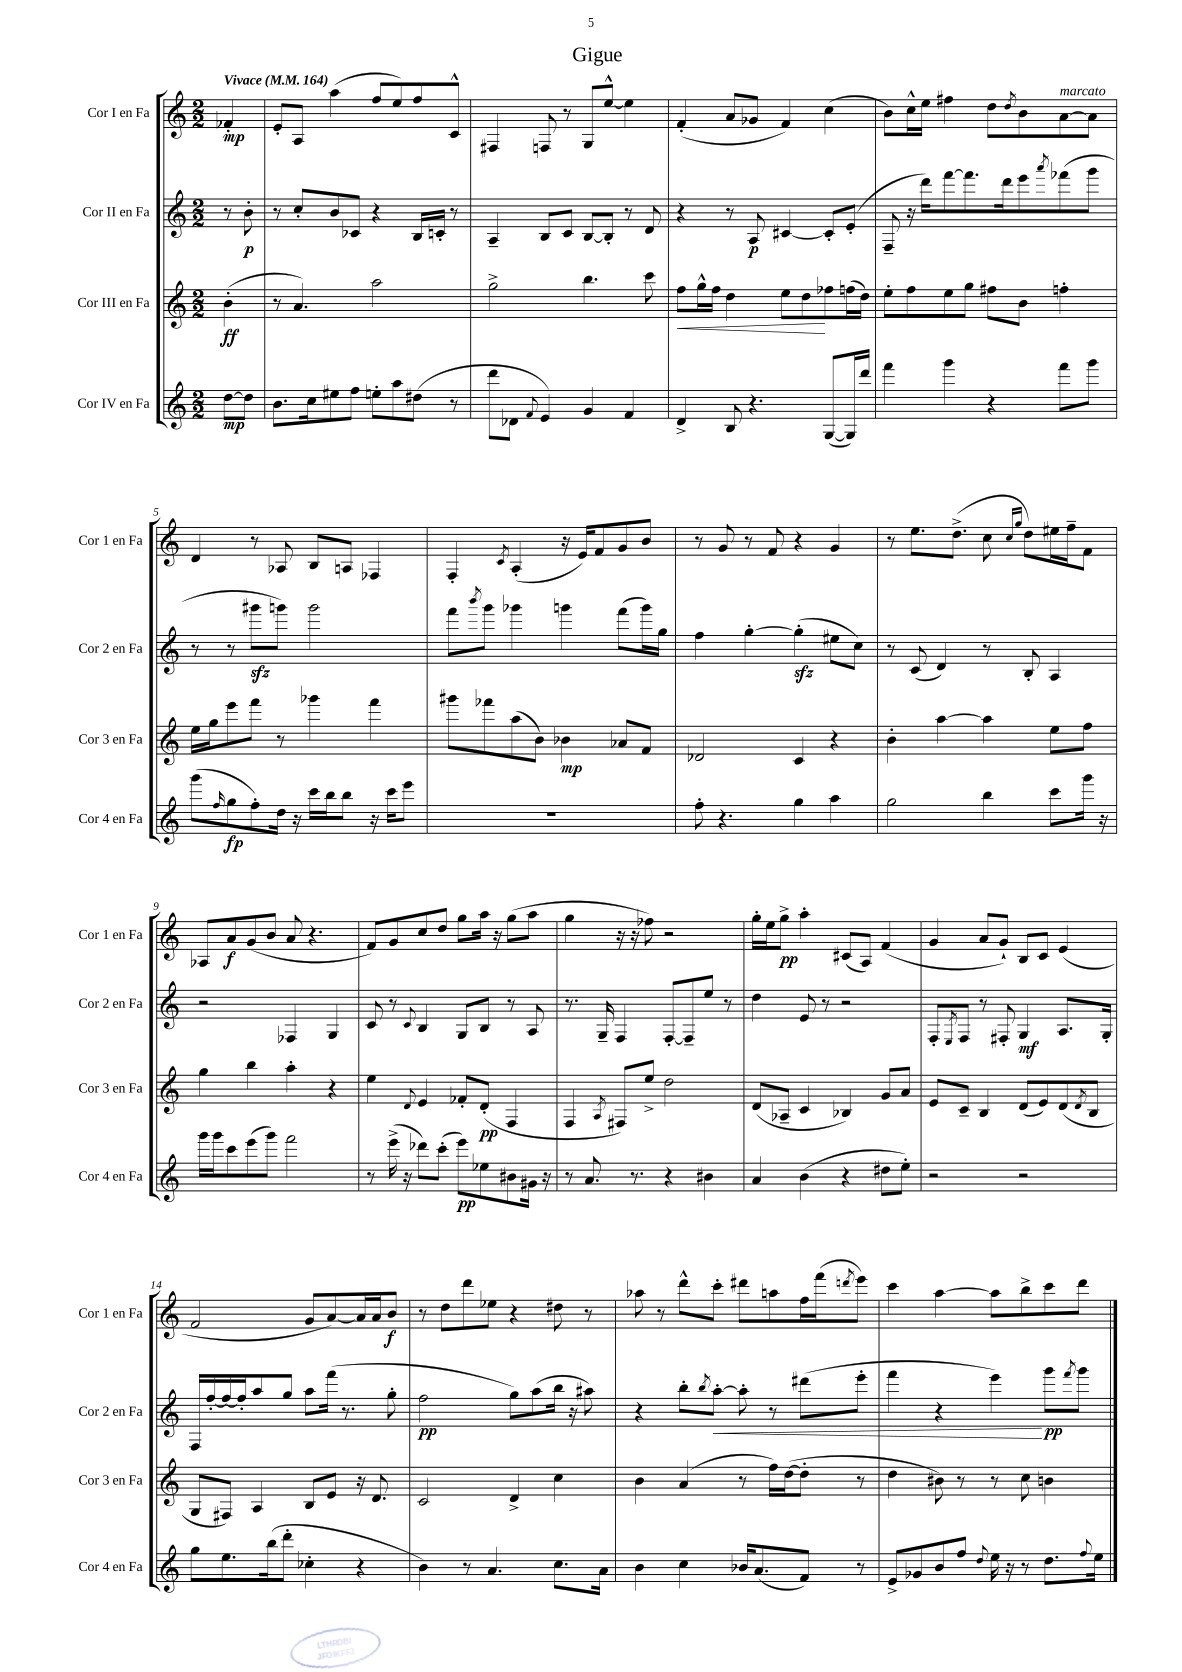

**kern	**dynam	**kern	**dynam	**kern	**dynam	**kern	**dynam
*part4	*part4	*part3	*part3	*part2	*part2	*part1	*part1
*staff4	*staff4	*staff3	*staff3	*staff2	*staff2	*staff1	*staff1
*I"Cor IV en Fa	*	*I"Cor III en Fa	*	*I"Cor II en Fa	*	*I"Cor I en Fa	*
*I'Cor 4 en Fa	*	*I'Cor 3 en Fa	*	*I'Cor 2 en Fa	*	*I'Cor 1 en Fa	*
*clefG2	*	*clefG2	*	*clefG2	*	*clefG2	*
*k[]	*	*k[]	*	*k[]	*	*k[]	*
*M2/2	*	*M2/2	*	*M2/2	*	*M2/2	*
*MM164	*	*MM164	*	*MM164	*	*MM164	*
=	=	=	=	=	=	=	=
!	!	!	!	!	!	!LO:TX:a:B:t=Vivace	!
[8dd\L	mp	(4b'\	ff	8r	.	4f-X'/	mp
8dd\J]	.	.	.	8b'\	p	.	.
=1	=1	=1	=1	=1	=1	=1	=1
8.b\L	.	8r	.	8r	.	8e'/L	.
.	.	4.a/)	.	8cc'/L	.	8A/J	.
16cc\k	.	.	.	.	.	.	.
8ee#X\	.	.	.	8b/	.	(4aa\	.
8ff\J	.	.	.	8c-X/J	.	.	.
8een'\L	.	2aa\	.	4r	.	8ff/L	.
8aa\	.	.	.	.	.	8ee/)	.
(8dd#X\J	.	.	.	16B/LL	.	8ff/	.
.	.	.	.	16cn'/JJ	.	.	.
8r	.	.	.	8r	.	8c^^/J	.
=2	=2	=2	=2	=2	=2	=2	=2
8ddd\L	.	2gg^\	.	4A~/	.	4F#X/	.
8d-X\J	.	.	.	.	.	.	.
8qqf/	.	.	.	.	.	.	.
4e/)	.	.	.	8B/L	.	8Fn/	.
.	.	.	.	8c/J	.	8r	.
4g/	.	4.bb\	.	[8B/L	.	8G/L	.
.	.	.	.	8B'/J]	.	[8ee^^/J	.
4f/	.	.	.	8r	.	4ee\]	.
.	.	8ccc\	.	8d/	.	.	.
=3	=3	=3	=3	=3	=3	=3	=3
!	!	!	!LO:HP:b	!	!	!	!
4d^/	.	8ff\L	<	4r	.	(4f'/	.
.	.	16gg^^\L	.	.	.	.	.
.	.	16ff\JJ	.	.	.	.	.
8B/	.	4dd\	.	8r	.	8a/L	.
4.r	.	.	.	8A/	p	8g-X/J	.
.	.	8ee\L	.	[4c#X/	.	4f/)	.
.	.	8dd\	.	.	.	.	.
([8G/L	.	8ff-X\	[	8c#'/L]	.	(4cc\	.
16G/L])	.	(16ffn\L	.	(8e'/J	.	.	.
16ddd/JJ	.	16dd\JJ)	.	.	.	.	.
=4	=4	=4	=4	=4	=4	=4	=4
4fff\	.	8ee'\L	.	8F~/	.	8b\L)	.
.	.	8ff\	.	16r	.	16cc^^\L	.
.	.	.	.	16ddd\KL)	.	16ee\JJ	.
4ggg\	.	8ee\	.	[8fff\	.	4ff#X\	.
.	.	8gg\J	.	8.fff\]	.	.	.
4r	.	8ff#X\L	.	.	.	8dd\L	.
.	.	.	.	16ddd\k	.	.	.
.	.	.	.	.	.	8qdd/	.
.	.	8b\J	.	8eee\	.	8b\	.
.	.	.	.	8qaaa/	.	.	.
!	!	!	!	!	!	!LO:TX:a:i:t=marcato	!
8fff\L	.	4ffn'\	.	(8fff-X\	.	[8a\	.
8ggg\J	.	.	.	8ggg\J	.	8a\J]	.
!!LO:LB:g=z
=5	=5	=5	=5	=5	=5	=5	=5
(8ggg\L	.	16ee\LL	.	8r	.	4d/	.
.	.	16gg\J	.	.	.	.	.
16qqff/	.	.	.	.	.	.	.
8gg\	fp	8eee\	.	8r	.	.	.
8ff'\)	.	8fff\J	.	8ggg#Xzz\L	.	8r	.
16dd\Jk	.	8r	.	8gggn\J)	.	8A-X/	.
16r	.	.	.	.	.	.	.
16ccc\LL	.	4ggg-X\	.	2ggg\	.	8B/L	.
16bb\J	.	.	.	.	.	.	.
8bb\J	.	.	.	.	.	8An/J	.
16r	.	4fff\	.	.	.	4F-X/	.
16ccc\KL	.	.	.	.	.	.	.
8eee\J	.	.	.	.	.	.	.
=6	=6	=6	=6	=6	=6	=6	=6
1r	.	8ggg#X\L	.	8fff\L	.	4F'/	.
.	.	.	.	8qbbb/	.	.	.
.	.	8fff-X\	.	8ggg\J	.	.	.
.	.	.	.	.	.	8qc/	.
.	.	(8aa\	.	4ggg-X\	.	(4A'/	.
.	.	8b\J)	.	.	.	.	.
.	.	4b-X\	mp	4gggn\	.	16r	.
.	.	.	.	.	.	16e/KL)	.
.	.	.	.	.	.	8f/	.
.	.	8a-X/L	.	(8fff\L	.	8g/	.
.	.	8f/J	.	16ggg\L)	.	8b/J	.
.	.	.	.	16gg\JJ	.	.	.
=7	=7	=7	=7	=7	=7	=7	=7
8ff'\	.	2d-X/	.	4ff\	.	8r	.
4.r	.	.	.	.	.	8g/	.
.	.	.	.	[4gg'\	.	8r	.
.	.	.	.	.	.	8f/	.
4gg\	.	4c/	.	(4ggzz'\]	.	4r	.
4aa\	.	4r	.	8ee#X\L	.	4g/	.
.	.	.	.	8cc\J)	.	.	.
=8	=8	=8	=8	=8	=8	=8	=8
2gg\	.	4b'\	.	8r	.	8r	.
.	.	.	.	(8c/	.	8.ee\L	.
.	.	[4aa\	.	4d/)	.	.	.
.	.	.	.	.	.	(8.dd^\J	.
4bb\	.	4aa\]	.	8r	.	8cc\	.
.	.	.	.	.	.	16qqcc/LL	.
.	.	.	.	.	.	16qqgg/JJ	.
.	.	.	.	8B'/	.	8dd\L)	.
8ccc\L	.	8ee\L	.	4A/	.	16ee#X\L	.
.	.	.	.	.	.	16ff~\J	.
16ggg\Jk	.	8ff\J	.	.	.	8f\J	.
16r	.	.	.	.	.	.	.
!!LO:LB:g=z
=9	=9	=9	=9	=9	=9	=9	=9
16ggg\LL	.	4gg\	.	2r	.	8A-X/L	.
16ggg\J	.	.	.	.	.	.	.
8ccc\	.	.	.	.	.	8a/	f
(8eee\	.	4bb\	.	.	.	(8g/	.
8ggg\J)	.	.	.	.	.	8b/J	.
2fff\	.	4aa'\	.	4F-X/	.	8a/	.
.	.	.	.	.	.	4.r	.
.	.	4r	.	4G/	.	.	.
=10	=10	=10	=10	=10	=10	=10	=10
8r	.	4ee\	.	8c/	.	8f/L)	.
(16eee^\	.	.	.	8r	.	8g/	.
16r	.	.	.	.	.	.	.
.	.	8qqd/	.	8qqc/	.	.	.
8ddd-X\L)	.	4e/	.	4B/	.	8cc/	.
(8ccc'\J	.	.	.	.	.	8dd/J	.
8eee\L)	pp	8f-X'/L	.	8G/L	.	8gg\L	.
8ee-X\	.	(8d'/J	pp	8B/J	.	16aa\Jk	.
.	.	.	.	.	.	16r	.
8b#X\	.	4F/	.	8r	.	(8gg\L	.
16g#X\Jk	.	.	.	8A/	.	8aa\J	.
16r	.	.	.	.	.	.	.
=11	=11	=11	=11	=11	=11	=11	=11
8r	.	4F/	.	8.r	.	4gg\	.
8.a/	.	.	.	.	.	.	.
.	.	.	.	16G~/	.	.	.
.	.	8qA/	.	.	.	.	.
.	.	8F#X/L)	.	4F/	.	16r	.
8.r	.	.	.	.	.	16r	.
.	.	8ee^/J	.	.	.	8ff-X\)	.
4r	.	2dd\	.	[8F'/L	.	2r	.
.	.	.	.	8F~/]	.	.	.
4b#X\	.	.	.	8ee/J	.	.	.
.	.	.	.	8r	.	.	.
=12	=12	=12	=12	=12	=12	=12	=12
4a/	.	(8d/L	.	4dd\	.	16gg'\LL	.
.	.	.	.	.	.	16ee\J	.
.	.	8A-X~/J	.	.	.	8gg^\J	pp
(4b\	.	4c/	.	8e/	.	4aa'\	.
.	.	.	.	8r	.	.	.
4r	.	4B-X/)	.	2r	.	(8c#X/L	.
.	.	.	.	.	.	8A/J)	.
8dd#X\L	.	8g/L	.	.	.	(4f/	.
8ee'\J)	.	8a/J	.	.	.	.	.
=13	=13	=13	=13	=13	=13	=13	=13
2r	.	8e/L	.	8F'/L	.	4g/	.
.	.	.	.	8qE/	.	.	.
.	.	8c~/J	.	8F/J	.	.	.
.	.	4B/	.	8r	.	8a/L	.
.	.	.	.	8F#X'/	.	8g`/J)	.
2r	.	(8d/L	.	4G/	mf	8B/L	.
.	.	8e/)	.	.	.	8c/J	.
.	.	(8d/	.	8.A/L	.	(4e/	.
.	.	8qd/	.	.	.	.	.
.	.	8B/J	.	.	.	.	.
.	.	.	.	16G'/Jk	.	.	.
!!LO:LB:g=z
=14	=14	=14	=14	=14	=14	=14	=14
8gg\L	.	8G/L	.	16F/LL	.	2f/	.
.	.	.	.	[16ff'/	.	.	.
8.ee\	.	8F#X/J)	.	16ff/_	.	.	.
.	.	.	.	16ff'/J]	.	.	.
.	.	4A/	.	8aa/	.	.	.
(16bb\k	.	.	.	.	.	.	.
8ddd'\J	.	.	.	8gg/J	.	.	.
4cc-X'\	.	8B/L	.	8aa\L	.	8g/L	.
.	.	8e/J	.	(16fff\Jk	.	[8a/)	.
.	.	.	.	8.r	.	.	.
4r	.	16r	.	.	.	16a/L]	.
.	.	8.d/	.	.	.	16a/J	.
.	.	.	.	8gg'\	.	8b/J	f
=15	=15	=15	=15	=15	=15	=15	=15
4b\)	.	2c/	.	2ff\	pp	8r	.
.	.	.	.	.	.	8dd\L	.
8r	.	.	.	.	.	8ddd\	.
4.a/	.	.	.	.	.	8ee-X\J	.
.	.	4d^/	.	8gg\L)	.	4r	.
.	.	.	.	(8aa\	.	.	.
8.cc\L	.	4cc\	.	16bb\Jk	.	8dd#X\	.
.	.	.	.	16r	.	.	.
.	.	.	.	8aa#X\)	.	8r	.
16a\Jk	.	.	.	.	.	.	.
=16	=16	=16	=16	=16	=16	=16	=16
4b\	.	4b\	.	4r	.	8aa-X\	.
.	.	.	.	.	.	8r	.
4cc\	.	(4a/	.	8bb'\L	.	8ddd^^\L	.
.	.	.	.	8qbb/	.	.	.
!	!	!	!	!	!LO:HP:b	!	!
.	.	.	.	[8aa'\J	<	8ccc'\J	.
16b-X/KL	.	8r	.	8aa'\]	.	8ddd#X\L	.
(8.a/	.	.	.	.	.	.	.
.	.	16ff\LL)	.	8r	.	8aan\	.
.	.	([16dd\J	.	.	.	.	.
8f/J)	.	8dd'\J]	.	(8ddd#X\L	.	16ff\L	.
.	.	.	.	.	.	(16fff\J	.
.	.	.	.	.	.	8qdddn/	.
8r	.	8r	.	8eee'\J	.	8eee\J)	.
=17	=17	=17	=17	=17	=17	=17	=17
8e^/L	.	4dd\	.	4fff\	.	4ccc\	.
8g-X/	.	.	.	.	.	.	.
8b/	.	8b#X\)	.	4r	.	[4aa\	.
8ff/J	.	8r	.	.	.	.	.
8qqdd/	.	.	.	.	.	.	.
16ee\	.	8r	.	4eee\)	.	8aa\L]	.
16r	.	.	.	.	.	.	.
8r	.	8cc\	.	.	.	8bb^\	.
8.dd\L	.	4bn\	.	8ggg\L	[ pp	8ccc\	.
.	.	.	.	8qfff/	.	.	.
.	.	.	.	8ggg\J	.	8ddd\J	.
8qqff/	.	.	.	.	.	.	.
16ee\Jk	.	.	.	.	.	.	.
==	==	==	==	==	==	==	==
*-	*-	*-	*-	*-	*-	*-	*-
